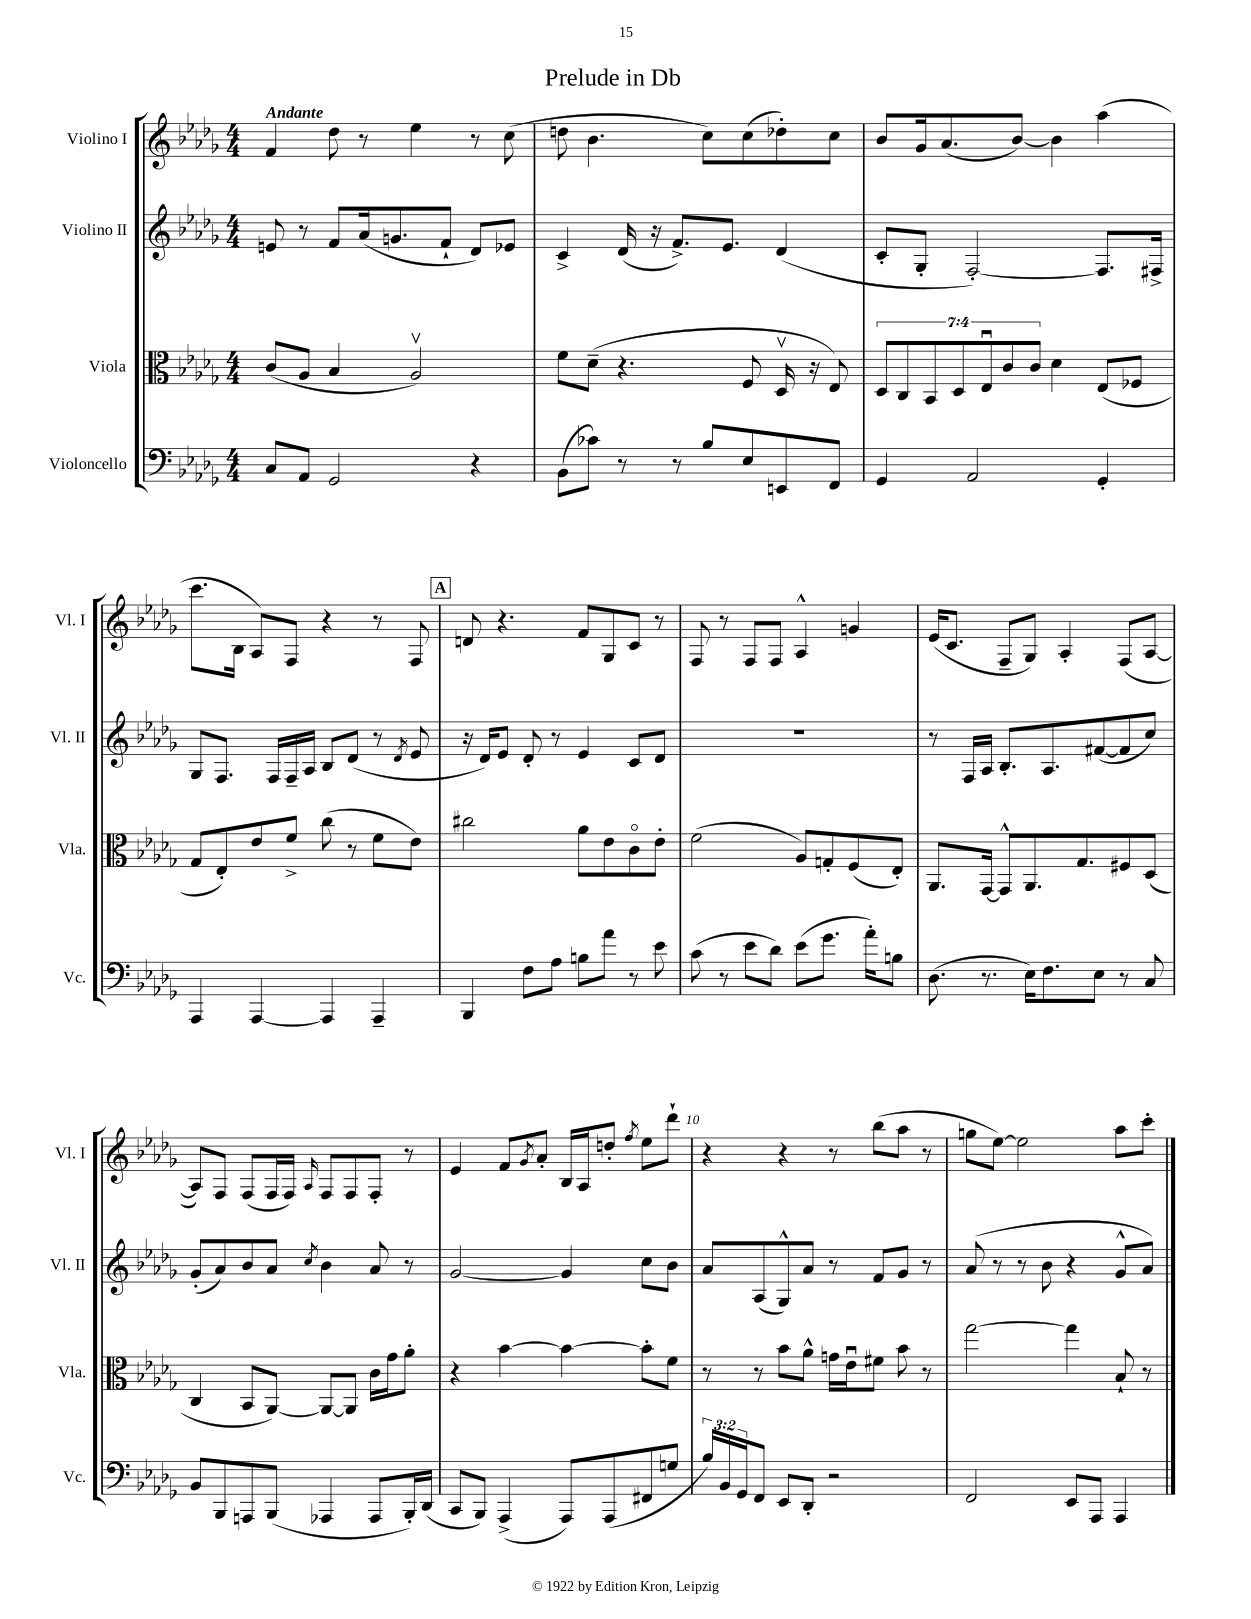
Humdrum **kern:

**kern	**kern	**kern	**kern
*part4	*part3	*part2	*part1
*staff4	*staff3	*staff2	*staff1
*I"Violoncello	*I"Viola	*I"Violino II	*I"Violino I
*I'Vc.	*I'Vla.	*I'Vl. II	*I'Vl. I
*clefF4	*clefC3	*clefG2	*clefG2
*k[b-e-a-d-g-]	*k[b-e-a-d-g-]	*k[b-e-a-d-g-]	*k[b-e-a-d-g-]
*M4/4	*M4/4	*M4/4	*M4/4
=1	=1	=1	=1
!	!	!	!LO:TX:a:B:t=Andante
8C/L	(8c/L	8en/	4f/
8AA-/J	8A-/J	8r	.
2GG-/	4B-/	8f/L	8dd-\
.	.	(16a-/k	8r
.	.	8.gn/	.
.	2A-v/)	.	4ee-\
.	.	8f`/J	.
4r	.	8d-/L)	8r
.	.	8e-X/J	(8cc\
=2	=2	=2	=2
(8BB-\L	8f\L	4c^/	8ddn\
8c-X\J)	(8d-~\J	.	4.b-\
8r	4.r	(16d-/	.
.	.	16r	.
8r	.	8.f^/L)	.
8B-/L	.	.	8cc\L)
.	.	8.e-/J	.
8E-/	8F/	.	(8cc\
8EEn/	16D-v/	(4d-/	8dd-X'\)
.	16r	.	.
8FF/J	8E-/)	.	8cc\J
=3	=3	=3	=3
4GG-/	14D-/L	8c'/L	8b-/L
.	14C/	.	.
.	.	8G-'/J	16g-/k
.	14BB-/	.	.
.	.	.	(8.a-/
.	14D-/	.	.
2AA-/	.	[2F'/)	.
.	14E-u/	.	.
.	14c/	.	.
.	.	.	[8b-/J)
.	14c/J	.	.
.	4d-\	.	4b-\]
4GG-'/	(8E-/L	8.F/L]	(4aa-\
.	8F-X/J	.	.
.	.	16F#X^/Jk	.
!!LO:LB:g=z
=4	=4	=4	=4
4AAA-/	8G-/L	8G-/L	8.ccc\L
.	8E-'/)	8.F/J	.
.	.	.	16B-\Jk
[4AAA-/	8e-/	.	8A-/L)
.	.	16F/LL	.
.	8f^/J	16F~/	8F/J
.	.	16A-/JJ	.
4AAA-/]	(8cc\	8B-/L	4r
.	8r	(8d-/J	.
4AAA-~/	8f\L	8r	8r
.	.	8qd-/	.
.	8e-\J)	8e-/	8F/
!!LO:REH:place=s1:t=A
=5	=5	=5	=5
4BBB-/	2cc#X\	16r	8dn/
.	.	16d-/KL)	.
.	.	8e-/J	4.r
8F\L	.	8d-'/	.
8A-\J	.	8r	.
8Bn\L	8a-\L	4e-/	8f/L
8a-\J	8e-\	.	8G-/
8r	8c\	8c/L	8c/J
8e-\	8e-'\J	8d-/J	8r
=6	=6	=6	=6
(8c\	(2f\	1r	8F/
8r	.	.	8r
8e-\L	.	.	8F/L
8d-\J)	.	.	8F/J
(8e-\L	8A-/L)	.	4A-^^/
8.g-\J	8Gn'/	.	.
.	(8F/	.	4gn/
16a-'\KL)	.	.	.
8Bn\J	8E-'/J)	.	.
=7	=7	=7	=7
(8.D-\	8.AA-/L	8r	(16e-/KL
.	.	.	8.c/J
.	.	16F/LL	.
8.r	[16GG-/Jk	16A-/JJ	.
.	8GG-^^/L]	8.B-'/L	8F~/L
16E-\KL)	8.AA-/	.	8G-/J)
8.F\	.	8.A-/	.
.	.	.	4A-'/
.	8.G-/	.	.
8E-\J	.	([8f#X/	.
8r	8F#X/	8f#/]	(8F/L
8C/	(8D-/J	8cc/J)	[8A-/J
!!LO:LB:g=z
=8	=8	=8	=8
8BB-/L	4C/	(8g-'/L	8A-/L])
8BBB-/	.	8a-/)	8F/J
8AAAn/	8BB-/L	8b-/	(8F/L
(8BBB-/J	[8AA-/J)	8a-/J	16F/L
.	.	.	16F/JJ)
.	.	8qcc/	16qqA-/
4AAA-X/	8AA-/L_	4b-\	8F/L
.	8AA-/J]	.	8F/
8AAA-/L	16c\LL	8a-/	8F'/J
.	16g-\J	.	.
16BBB-'/L)	8a-'\J	8r	8r
(16DD-/JJ	.	.	.
=9	=9	=9	=9
8CC/L	4r	[2g-/	4e-/
8BBB-/J)	.	.	.
(4AAA-^/	[4b-\	.	8f/L
.	.	.	8qg-/
.	.	.	8a-'/J
8AAA-/L)	4b-\_	4g-/]	16B-/LL
.	.	.	16A-/J
(8AAA-/	.	.	8ddn'/J
.	.	.	8qff/
8FF#X/	8b-'\L]	8cc\L	8ee-\L
8Gn/J	8f\J	8b-\J	8ddd-`\J
=10	=10	=10	=10
24B-/LL)	8r	8a-/L	4r
24BB-/	.	.	.
24GG-/J	.	.	.
8FF/J	8r	(8A-/	.
8EE-/L	8b-\L	8G-^^/)	4r
8DD-'/J	8a-^^\J	8a-/J	.
2r	16gn\LL	8r	8r
.	16e-u\J	.	.
.	8f#X\J	8f/L	(8bb-\L
.	8b-\	8g-/J	8aa-\J
.	8r	8r	8r
=11	=11	=11	=11
2FF/	[2gg-\	(8a-/	8ggn\L
.	.	8r	[8ee-\J)
.	.	8r	2ee-\]
.	.	8b-\	.
8EE-/L	4gg-\]	4r	.
8AAA-/J	.	.	.
4AAA-/	8B-`/	8g-^^/L	8aa-\L
.	8r	8a-/J)	8ccc'\J
==	==	==	==
*-	*-	*-	*-
